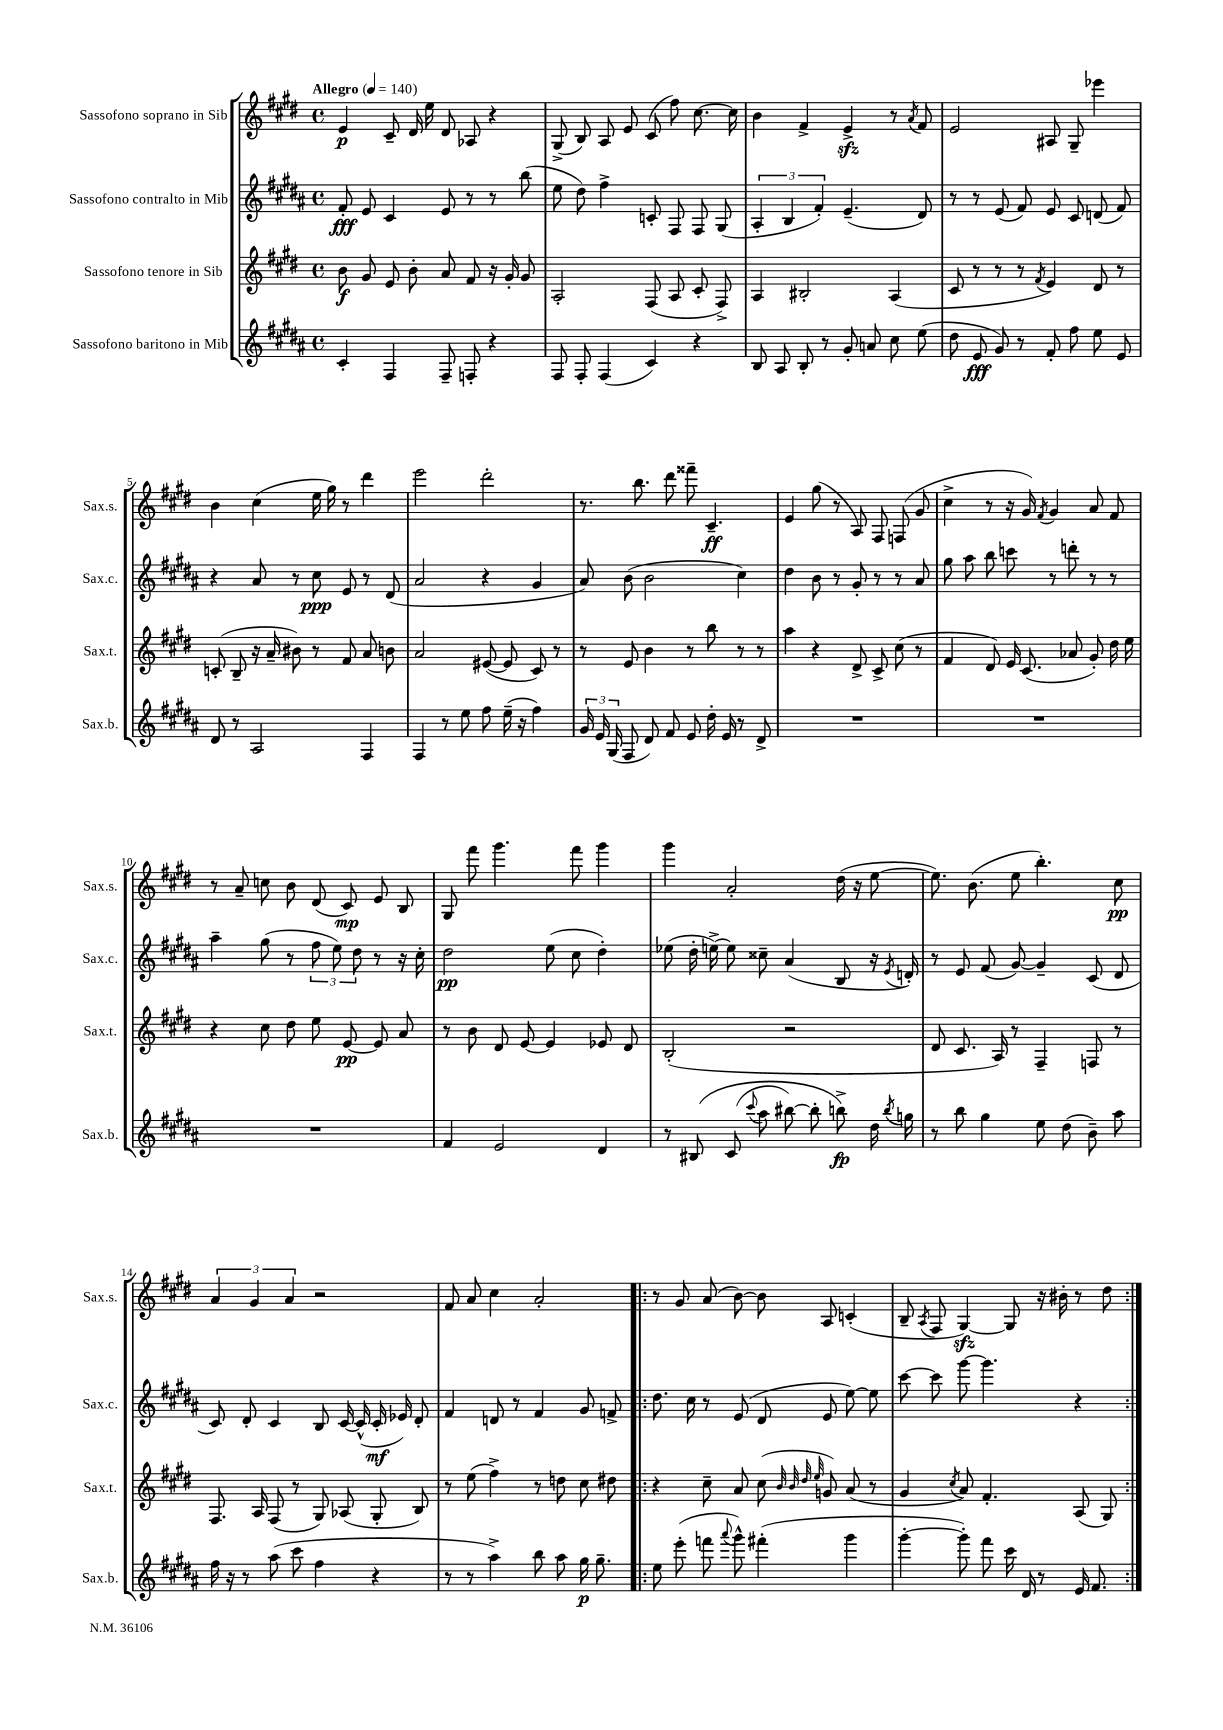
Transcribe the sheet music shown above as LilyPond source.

<<
\new StaffGroup <<
\new Staff = "s0" \with { instrumentName = "Sassofono soprano in Sib" shortInstrumentName = "Sax.s." } {
    \clef treble \key e \major \defaultTimeSignature \time 4/4 \tempo "Allegro" 4 = 140
    \autoBeamOff e'4\p cis'8-- dis'16 e''16 dis'8 aes8 r4 |
    gis8->( b8) a8 e'8 cis'8( fis''8) cis''8.~ cis''16 |
    b'4 fis'4-> e'4->\sfz r8 \acciaccatura { a'8 } fis'8 |
    e'2 ais8 gis8-- ees'''4 |
    b'4 cis''4( e''16 gis''16) r8 dis'''4 |
    e'''2 dis'''2-. |
    r8. b''8. dis'''8 fisis'''8-- cis'4.--\ff |
    e'4 gis''8( r8 a8) fis8 f8( gis'8 |
    cis''4-> r8 r16 gis'16) \acciaccatura { fis'8 } gis'4 a'8 fis'8 |
    r8 a'8-- c''8 b'8 dis'8( cis'8\mp) e'8 b8 |
    gis8 fis'''8 gis'''4. fis'''8 gis'''4 |
    gis'''4 a'2-. dis''16( r16 e''8~ |
    e''8.) b'8.( e''8 b''4.-.) cis''8\pp |
    \tuplet 3/2 { a'4 gis'4 a'4 } r2 |
    fis'8 a'8 cis''4 a'2-. |
    \repeat volta 2 { r8 gis'8 a'8( b'8~) b'8 a8 c'4-.( |
    b8-- \acciaccatura { a8 } fis8 gis4~\sfz) gis8 r16 bis'16-. r8 dis''8 | }
}
\new Staff = "s1" \with { instrumentName = "Sassofono contralto in Mib" shortInstrumentName = "Sax.c." } {
    \clef treble \key b \major \defaultTimeSignature \time 4/4
    \autoBeamOff fis'8-.\fff e'8 cis'4 e'8 r8 r8 b''8( |
    e''8 dis''8) fis''4-> c'8-. fis8 fis8 gis8( |
    \tuplet 3/2 { ais4-. b4 fis'4-.) } e'4.--( dis'8) |
    r8 r8 e'8( fis'8) e'8 cis'8 d'8( fis'8) |
    r4 ais'8 r8 cis''8\ppp e'8 r8 dis'8( |
    ais'2 r4 gis'4 |
    ais'8) b'8( b'2 cis''4) |
    dis''4 b'8 r8 gis'8-. r8 r8 ais'8 |
    gis''8 ais''8 b''8 c'''8 r8 d'''8-. r8 r8 |
    ais''4-- gis''8( r8 \tuplet 3/2 { fis''8 e''8) dis''8 } r8 r16 cis''16-. |
    dis''2\pp e''8( cis''8 dis''4-.) |
    ees''8( dis''16-. e''16~->) e''8 cisis''8-- ais'4( b8 r16 \acciaccatura { e'8 } d'16-.) |
    r8 e'8 fis'8( gis'8~) gis'4-- cis'8( dis'8 |
    cis'8) dis'8-. cis'4 b8 cis'16~ cis'16-^( cis'16-.\mf ees'16) dis'8-. |
    fis'4 d'8 r8 fis'4 gis'8 f'8-> |
    \repeat volta 2 { dis''8. cis''16 r8 e'8( dis'8 e'8 e''8~) e''8 |
    cis'''8~ cis'''8 gis'''8~ gis'''4. r4 | }
}
\new Staff = "s2" \with { instrumentName = "Sassofono tenore in Sib" shortInstrumentName = "Sax.t." } {
    \clef treble \key e \major \defaultTimeSignature \time 4/4
    \autoBeamOff b'8\f gis'8 e'8 b'8-. a'8 fis'8 r16 gis'16-. gis'8 |
    a2-. fis8( a8 cis'8-. fis8->) |
    a4 bis2-. a4( |
    cis'8 r8 r8 r8 \acciaccatura { fis'8 } e'4) dis'8 r8 |
    c'8-.( b8-- r16 a'16-- bis'8) r8 fis'8 a'8 b'8 |
    a'2 eis'8~( eis'8 cis'8) r8 |
    r8 e'8 b'4 r8 b''8 r8 r8 |
    a''4 r4 dis'8-> cis'8-> cis''8( r8 |
    fis'4 dis'8) e'16 cis'8.( aes'8 gis'8-.) dis''16 e''16 |
    r4 cis''8 dis''8 e''8 e'8~\pp e'8 a'8 |
    r8 b'8 dis'8 e'8~ e'4 ees'8 dis'8 |
    b2-.( r2 |
    dis'8 cis'8. a16) r8 fis4-- f8 r8 |
    fis8. a16 fis8( r8 gis8) aes8( gis8-. b8) |
    r8 e''8( fis''4->) r8 d''8 cis''8 dis''8 |
    \repeat volta 2 { r4 cis''8-- a'8 cis''8( \grace { b'32 b'32 dis''32 e''32 } g'8) a'8( r8 |
    gis'4 \acciaccatura { cis''8 } a'8) fis'4.-. a8( gis8) | }
}
\new Staff = "s3" \with { instrumentName = "Sassofono baritono in Mib" shortInstrumentName = "Sax.b." } {
    \clef treble \key b \major \defaultTimeSignature \time 4/4
    \autoBeamOff cis'4-. fis4 fis8-- f8-. r4 |
    fis8 fis8-. fis4( cis'4) r4 |
    b8 ais8 b8-. r8 gis'8-. a'8 cis''8 e''8( |
    dis''8 e'8\fff gis'8) r8 fis'8-. fis''8 e''8 e'8 |
    dis'8 r8 ais2 fis4 |
    fis4 r8 e''8 fis''8 e''16--( r16 fis''4) |
    \tuplet 3/2 { gis'16 e'16 gis16( } fis8 dis'8) fis'8 e'8 dis''16-. e'16 r8 dis'8-> |
    R1 |
    R1 |
    R1 |
    fis'4 e'2 dis'4 |
    r8 bis8\( cis'8( \appoggiatura { cis'''8 } ais''8 bis''8~) bis''8-. b''8->\fp\) dis''16 \acciaccatura { b''8 } g''16 |
    r8 b''8 gis''4 e''8 dis''8( b'8--) ais''8 |
    fis''16 r16 r8 ais''8( cis'''8 fis''4 r4 |
    r8 r8 ais''4->) b''8 ais''8 gis''16\p gis''8.-- |
    \repeat volta 2 { e''8 e'''8-.( f'''8 \appoggiatura { ais'''8 } gis'''8-^) fis'''4-.( gis'''4 |
    gis'''4~-. gis'''8-.) fis'''8 cis'''16 dis'16 r8 e'16 fis'8. | }
}
>>
>>
